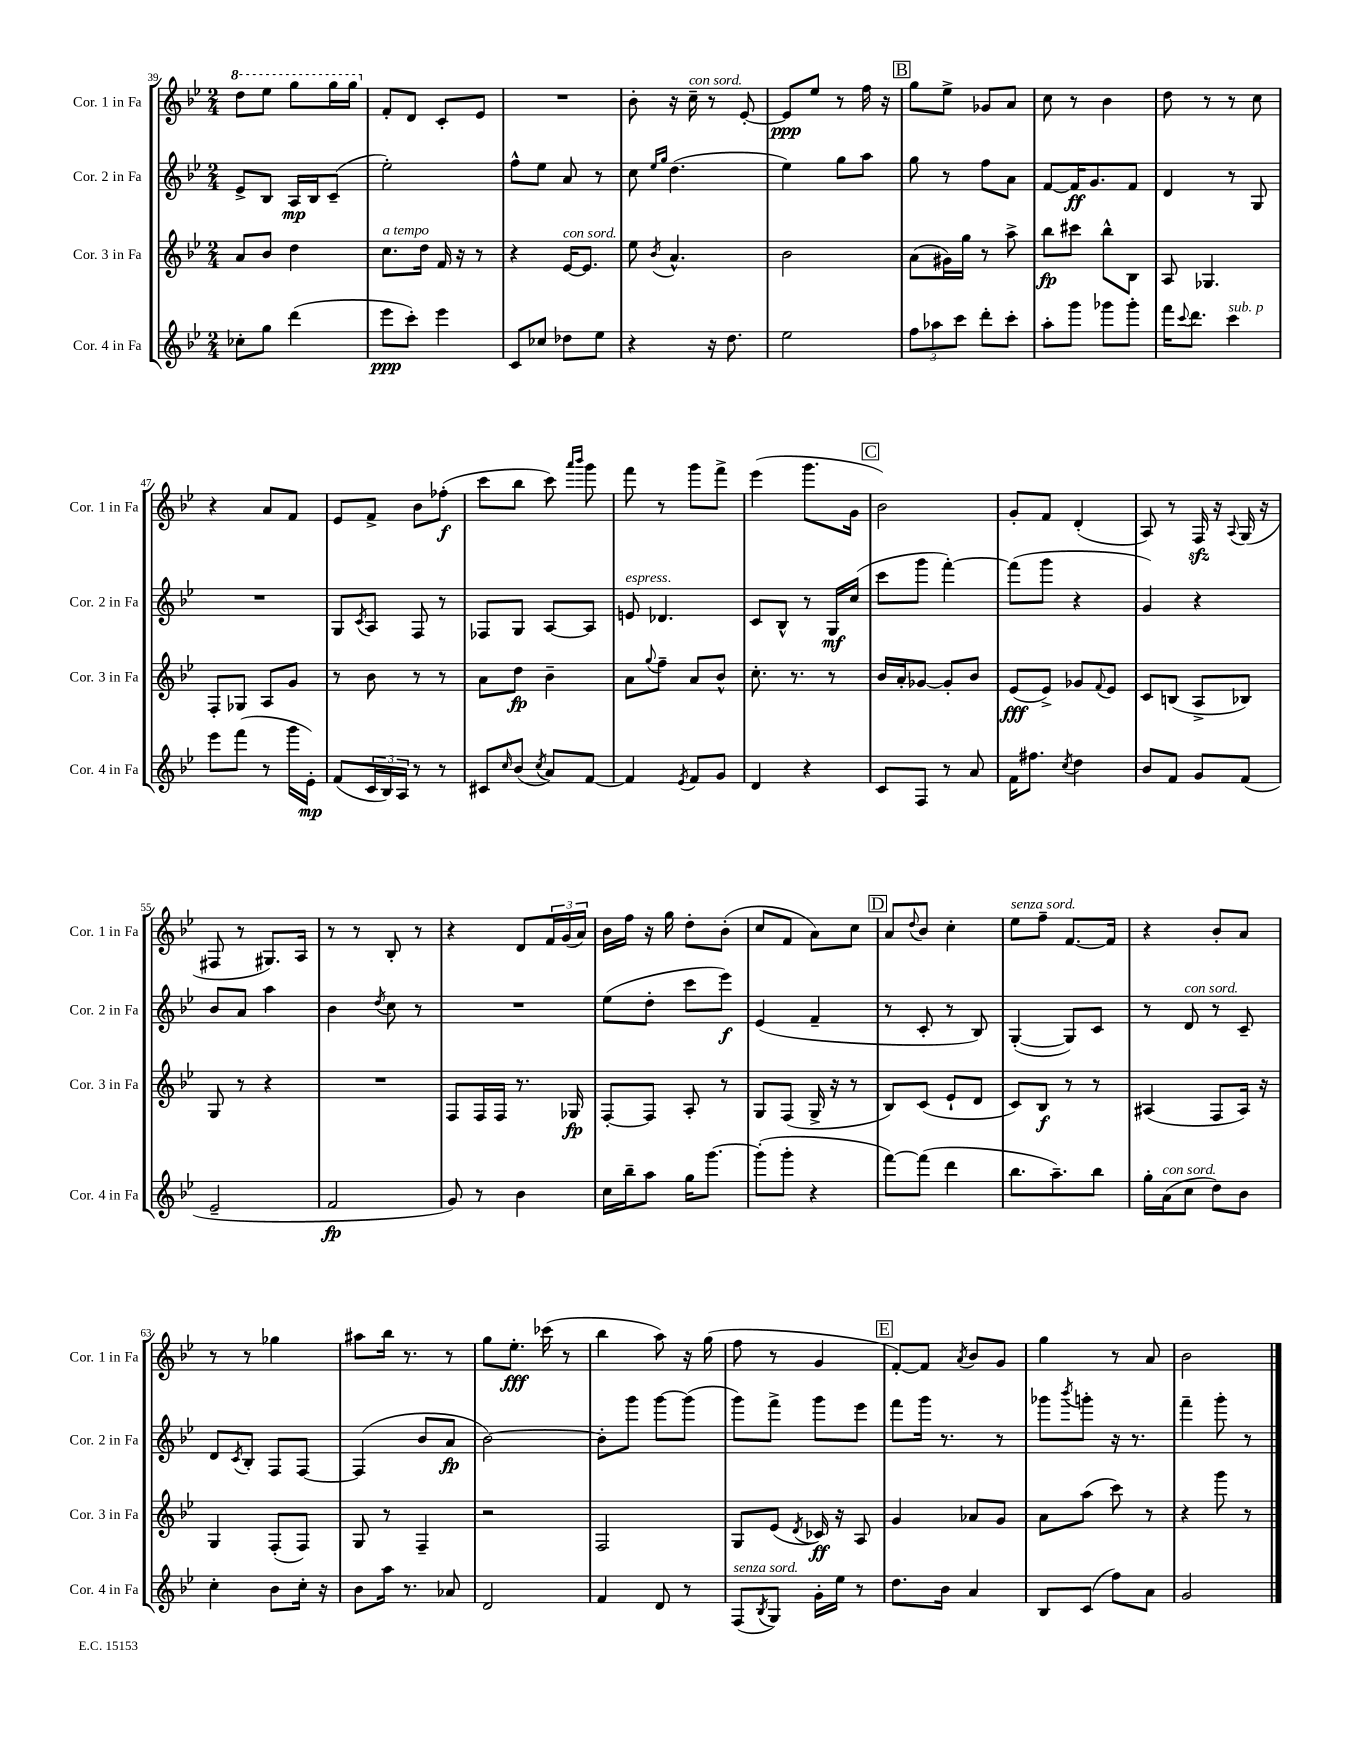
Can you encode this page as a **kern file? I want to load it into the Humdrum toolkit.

**kern	**dynam	**kern	**dynam	**kern	**dynam	**kern	**dynam
*part4	*part4	*part3	*part3	*part2	*part2	*part1	*part1
*staff4	*staff4	*staff3	*staff3	*staff2	*staff2	*staff1	*staff1
*I"Cor. 4 in Fa	*	*I"Cor. 3 in Fa	*	*I"Cor. 2 in Fa	*	*I"Cor. 1 in Fa	*
*I'Cor. 4 in Fa	*	*I'Cor. 3 in Fa	*	*I'Cor. 2 in Fa	*	*I'Cor. 1 in Fa	*
*clefG2	*	*clefG2	*	*clefG2	*	*clefG2	*
*k[b-e-]	*	*k[b-e-]	*	*k[b-e-]	*	*k[b-e-]	*
*M2/4	*	*M2/4	*	*M2/4	*	*M2/4	*
*	*	*	*	*	*	*8va	*
=39	=39	=39	=39	=39	=39	=39	=39
8cc-X'\L	.	8a/L	.	8e-^/L	.	8ddd\L	.
8gg\J	.	8b-/J	.	8B-/J	.	8eee-\J	.
(4ddd\	.	4dd\	.	16A/LL	mp	8ggg\L	.
.	.	.	.	16B-/J	.	.	.
.	.	.	.	(8c~/J	.	16ggg\L	.
.	.	.	.	.	.	16ggg\JJ	.
=40	=40	=40	=40	=40	=40	=40	=40
*	*	*	*	*	*	*X8va	*
!	!	!LO:TX:a:i:t=a tempo	!	!	!	!	!
8eee-\L	ppp	8.cc\L	.	2ee-'\)	.	8f'/L	.
8ccc'\J)	.	.	.	.	.	8d/J	.
.	.	16dd\Jk	.	.	.	.	.
4eee-\	.	16f/	.	.	.	8c'/L	.
.	.	16r	.	.	.	.	.
.	.	8r	.	.	.	8e-/J	.
=41	=41	=41	=41	=41	=41	=41	=41
8c/L	.	4r	.	8ff^^\L	.	2r	.
8cc-X/J	.	.	.	8ee-\J	.	.	.
!	!	!LO:TX:a:i:t=con sord.	!	!	!	!	!
8dd-X\L	.	[16e-/KL	.	8a/	.	.	.
.	.	8.e-/J]	.	.	.	.	.
8ee-\J	.	.	.	8r	.	.	.
=42	=42	=42	=42	=42	=42	=42	=42
4r	.	8ee-\	.	8cc\	.	8b-'\	.
.	.	.	.	16qqee-/LL	.	.	.
.	.	8qb-/	.	16qqgg/JJ	.	.	.
.	.	4.a^^/	.	(4.dd\	.	16r	.
!	!	!	!	!	!	!LO:TX:a:i:t=con sord.	!
.	.	.	.	.	.	16cc~\	.
16r	.	.	.	.	.	8r	.
8.dd\	.	.	.	.	.	.	.
.	.	.	.	.	.	[8e-'/	.
=43	=43	=43	=43	=43	=43	=43	=43
2ee-\	.	2b-\	.	4ee-\)	.	8e-/L]	ppp
.	.	.	.	.	.	8ee-/J	.
.	.	.	.	8gg\L	.	8r	.
.	.	.	.	8aa\J	.	16ff\	.
.	.	.	.	.	.	16r	.
!!LO:REH:place=s1:t=B
=44	=44	=44	=44	=44	=44	=44	=44
12ff\L	.	(8a\L	.	8gg\	.	8gg\L	.
12aa-X\	.	.	.	.	.	.	.
.	.	16g#X\L)	.	8r	.	8ee-^\J	.
12ccc\J	.	.	.	.	.	.	.
.	.	16gg\JJ	.	.	.	.	.
8ddd'\L	.	8r	.	8ff\L	.	8g-X/L	.
8ccc'\J	.	8aa^\	.	8a\J	.	8a/J	.
=45	=45	=45	=45	=45	=45	=45	=45
8aa'\L	.	8bb-\L	fp	[8f/L	.	8cc\	.
8ggg\J	.	8ccc#X\J	.	16f/K]	ff	8r	.
.	.	.	.	8.g/	.	.	.
8ggg-X\L	.	8bb-^^\L	.	.	.	4b-\	.
8ggg-'\J	.	8B-\J	.	8f/J	.	.	.
=46	=46	=46	=46	=46	=46	=46	=46
16fff\KL	.	8A/	.	4d/	.	8dd\	.
8qqccc/	.	.	.	.	.	.	.
8.ddd\J	.	.	.	.	.	.	.
.	.	4.G-X/	.	.	.	8r	.
!LO:TX:a:i:t=sub. p	!	!	!	!	!	!	!
4ccc\	.	.	.	8r	.	8r	.
.	.	.	.	8G/	.	8cc\	.
!!LO:LB:g=z
=47	=47	=47	=47	=47	=47	=47	=47
8eee-\L	.	8F'/L	.	2r	.	4r	.
(8fff\J	.	8G-X/J	.	.	.	.	.
8r	.	8A/L	.	.	.	8a/L	.
16ggg\LL	.	8g/J	.	.	.	8f/J	.
16e-'\JJ)	mp	.	.	.	.	.	.
=48	=48	=48	=48	=48	=48	=48	=48
(8f/L	.	8r	.	8G/L	.	8e-/L	.
.	.	.	.	8qc/	.	.	.
24c/L	.	8b-\	.	8A/J	.	8f^/J	.
24B-/)	.	.	.	.	.	.	.
24A/JJ	.	.	.	.	.	.	.
8r	.	8r	.	8F/	.	8b-\L	.
8r	.	8r	.	8r	.	(8ff-X'\J	f
=49	=49	=49	=49	=49	=49	=49	=49
8c#X/L	.	8a\L	.	8F-X/L	.	8ccc\L	.
16qqcc/	.	.	.	.	.	.	.
(8b-/J	.	8dd\J	fp	8G/J	.	8bb-\J	.
8qcc/	.	.	.	.	.	.	.
8a/L)	.	4b-~\	.	[8A/L	.	8ccc\)	.
.	.	.	.	.	.	16qqaaa/LL	.
.	.	.	.	.	.	16qqbbb-/JJ	.
[8f/J	.	.	.	8A/J]	.	8ggg\	.
=50	=50	=50	=50	=50	=50	=50	=50
!	!	!	!	!LO:TX:a:i:t=espress.	!	!	!
4f/]	.	8a\L	.	8en/	.	8fff\	.
.	.	8qqgg/	.	.	.	.	.
.	.	8ff~\J	.	4.d-X/	.	8r	.
8qe-/	.	.	.	.	.	.	.
8f/L	.	8a/L	.	.	.	8ggg\L	.
8g/J	.	8b-^^/J	.	.	.	8fff^\J	.
=51	=51	=51	=51	=51	=51	=51	=51
4d/	.	8.cc'\	.	8c/L	.	(4eee-\	.
.	.	.	.	8B-^^/J	.	.	.
.	.	8.r	.	.	.	.	.
4r	.	.	.	8r	.	8.ggg\L	.
.	.	8r	.	16G/LL	mf	.	.
.	.	.	.	(16cc/JJ	.	16g\Jk	.
!!LO:REH:place=s1:t=C
=52	=52	=52	=52	=52	=52	=52	=52
8c/L	.	16b-/LL	.	8ccc\L	.	2b-\)	.
.	.	16a'/J	.	.	.	.	.
8F/J	.	[8g-X/J	.	8ggg\J	.	.	.
8r	.	8g-'/L]	.	[4fff'\)	.	.	.
8a/	.	8b-/J	.	.	.	.	.
=53	=53	=53	=53	=53	=53	=53	=53
16f\KL	.	(8e-/L	fff	(8fff\L]	.	8g'/L	.
8.ff#X\J	.	.	.	.	.	.	.
.	.	8e-^/J)	.	8ggg\J	.	8f/J	.
8qcc/	.	.	.	.	.	.	.
4dd\	.	8g-X/L	.	4r	.	(4d'/	.
.	.	8qqf/	.	.	.	.	.
.	.	8e-/J	.	.	.	.	.
=54	=54	=54	=54	=54	=54	=54	=54
8b-/L	.	8c/L	.	4g/)	.	8A/)	.
8f/J	.	(8Bn/J	.	.	.	8r	.
8g/L	.	8A^/L	.	4r	.	16Fzz/	.
.	.	.	.	.	.	16r	.
.	.	.	.	.	.	8qqA/	.
(8f/J	.	8B-X/J)	.	.	.	(16G/	.
.	.	.	.	.	.	16r	.
!!LO:LB:g=z
=55	=55	=55	=55	=55	=55	=55	=55
2e-~/	.	8G/	.	8b-/L	.	8F#X/	.
.	.	8r	.	8a/J	.	8r	.
.	.	4r	.	4aa\	.	8.G#X/L)	.
.	.	.	.	.	.	16A/Jk	.
=56	=56	=56	=56	=56	=56	=56	=56
2f/	fp	2r	.	4b-\	.	8r	.
.	.	.	.	.	.	8r	.
.	.	.	.	8qdd/	.	.	.
.	.	.	.	8cc\	.	8B-'/	.
.	.	.	.	8r	.	8r	.
=57	=57	=57	=57	=57	=57	=57	=57
8g/)	.	8F/L	.	2r	.	4r	.
8r	.	16F/L	.	.	.	.	.
.	.	16F/JJ	.	.	.	.	.
4b-\	.	8.r	.	.	.	8d/L	.
.	.	.	.	.	.	24f/L	.
.	.	.	.	.	.	(24g/	.
.	.	16G-X/	fp	.	.	.	.
.	.	.	.	.	.	24a/JJ)	.
=58	=58	=58	=58	=58	=58	=58	=58
16cc\LL	.	[8F'/L	.	(8ee-\L	.	16b-\LL	.
16bb-~\J	.	.	.	.	.	16ff\JJ	.
8aa\J	.	8F/J]	.	8dd'\J	.	16r	.
.	.	.	.	.	.	16gg\	.
16gg\KL	.	8A'/	.	8ccc\L	.	8dd'\L	.
[8.ggg\J	.	.	.	.	.	.	.
.	.	8r	.	8eee-\J)	f	(8b-'\J	.
=59	=59	=59	=59	=59	=59	=59	=59
(8ggg'\L]	.	8G/L	.	(4e-/	.	8cc/L	.
8ggg'\J	.	(8F/J	.	.	.	8f/J	.
4r	.	16G^/	.	4f~/	.	8a\L)	.
.	.	16r	.	.	.	.	.
.	.	8r	.	.	.	8cc\J	.
!!LO:REH:place=s1:t=D
=60	=60	=60	=60	=60	=60	=60	=60
[8fff\L)	.	8B-/L)	.	8r	.	8a/L	.
.	.	.	.	.	.	8qqdd/	.
(8fff\J]	.	(8c/J	.	8c'/	.	8b-/J	.
4ddd\	.	8e-`/L	.	8r	.	4cc'\	.
.	.	8d/J	.	8B-/)	.	.	.
=61	=61	=61	=61	=61	=61	=61	=61
!	!	!	!	!	!	!LO:TX:a:i:t=senza sord.	!
8.bb-\L	.	8c/L)	.	([4G'/	.	8ee-\L	.
.	.	8B-/J	f	.	.	8ff~\J	.
8.aa~\)	.	.	.	.	.	.	.
.	.	8r	.	8G/L])	.	[8.f/L	.
8bb-\J	.	8r	.	8c/J	.	.	.
.	.	.	.	.	.	16f/Jk]	.
=62	=62	=62	=62	=62	=62	=62	=62
16gg'\LL	.	(4A#X/	.	8r	.	4r	.
!LO:TX:a:i:t=con sord.	!	!	!	!	!	!	!
(16a\J	.	.	.	.	.	.	.
!	!	!	!	!LO:TX:a:i:t=con sord.	!	!	!
8cc\J	.	.	.	8d/	.	.	.
8dd\L)	.	8F/L	.	8r	.	8b-'/L	.
8b-\J	.	16A#/Jk)	.	8c~/	.	8a/J	.
.	.	16r	.	.	.	.	.
!!LO:LB:g=z
=63	=63	=63	=63	=63	=63	=63	=63
4cc'\	.	4G/	.	8d/L	.	8r	.
.	.	.	.	8qc/	.	.	.
.	.	.	.	8B-'/J	.	8r	.
8b-\L	.	(8F'/L	.	8F/L	.	4gg-X\	.
16cc'\Jk	.	8F/J)	.	[8F/J	.	.	.
16r	.	.	.	.	.	.	.
=64	=64	=64	=64	=64	=64	=64	=64
8b-\L	.	8G/	.	(4F/]	.	8aa#X\L	.
16aa\Jk	.	8r	.	.	.	16bb-\Jk	.
8.r	.	.	.	.	.	8.r	.
.	.	4F~/	.	8b-/L	.	.	.
8a-X/	.	.	.	8a/J	fp	8r	.
=65	=65	=65	=65	=65	=65	=65	=65
2d/	.	2r	.	[2b-\)	.	8gg\L	.
.	.	.	.	.	.	8.ee-'\J	fff
.	.	.	.	.	.	(16ccc-X\	.
.	.	.	.	.	.	8r	.
=66	=66	=66	=66	=66	=66	=66	=66
4f/	.	2F/	.	8b-'\L]	.	4bb-\	.
.	.	.	.	8ggg\J	.	.	.
8d/	.	.	.	[8ggg\L	.	8aa\)	.
8r	.	.	.	(8ggg\J]	.	16r	.
.	.	.	.	.	.	(16gg\	.
=67	=67	=67	=67	=67	=67	=67	=67
!LO:TX:a:i:t=senza sord.	!	!	!	!	!	!	!
(8F/L	.	8G/L	.	8ggg\L)	.	8ff\	.
8qB-/	.	.	.	.	.	.	.
8G/J)	.	(8e-/J	.	8fff^\J	.	8r	.
.	.	8qd/	.	.	.	.	.
16g'\LL	.	16c-X/)	ff	8ggg\L	.	4g/	.
16ee-\JJ	.	16r	.	.	.	.	.
8r	.	8A/	.	8eee-\J	.	.	.
!!LO:REH:place=s1:t=E
=68	=68	=68	=68	=68	=68	=68	=68
8.dd\L	.	4g/	.	8fff\L	.	[8f'/L)	.
.	.	.	.	16ggg\Jk	.	8f/J]	.
16b-\Jk	.	.	.	8.r	.	.	.
.	.	.	.	.	.	8qa/	.
4a/	.	8a-X/L	.	.	.	8b-/L	.
.	.	8g/J	.	8r	.	8g/J	.
=69	=69	=69	=69	=69	=69	=69	=69
8B-/L	.	8a\L	.	8ggg-X\L	.	4gg\	.
.	.	.	.	8qbbb-/	.	.	.
(8c/J	.	(8aa\J	.	8gggn'\J	.	.	.
8ff\L)	.	8ccc\)	.	16r	.	8r	.
.	.	.	.	8.r	.	.	.
8a\J	.	8r	.	.	.	8a/	.
=70	=70	=70	=70	=70	=70	=70	=70
2g/	.	4r	.	4fff~\	.	2b-\	.
.	.	8ggg\	.	8ggg'\	.	.	.
.	.	8r	.	8r	.	.	.
==	==	==	==	==	==	==	==
*-	*-	*-	*-	*-	*-	*-	*-
